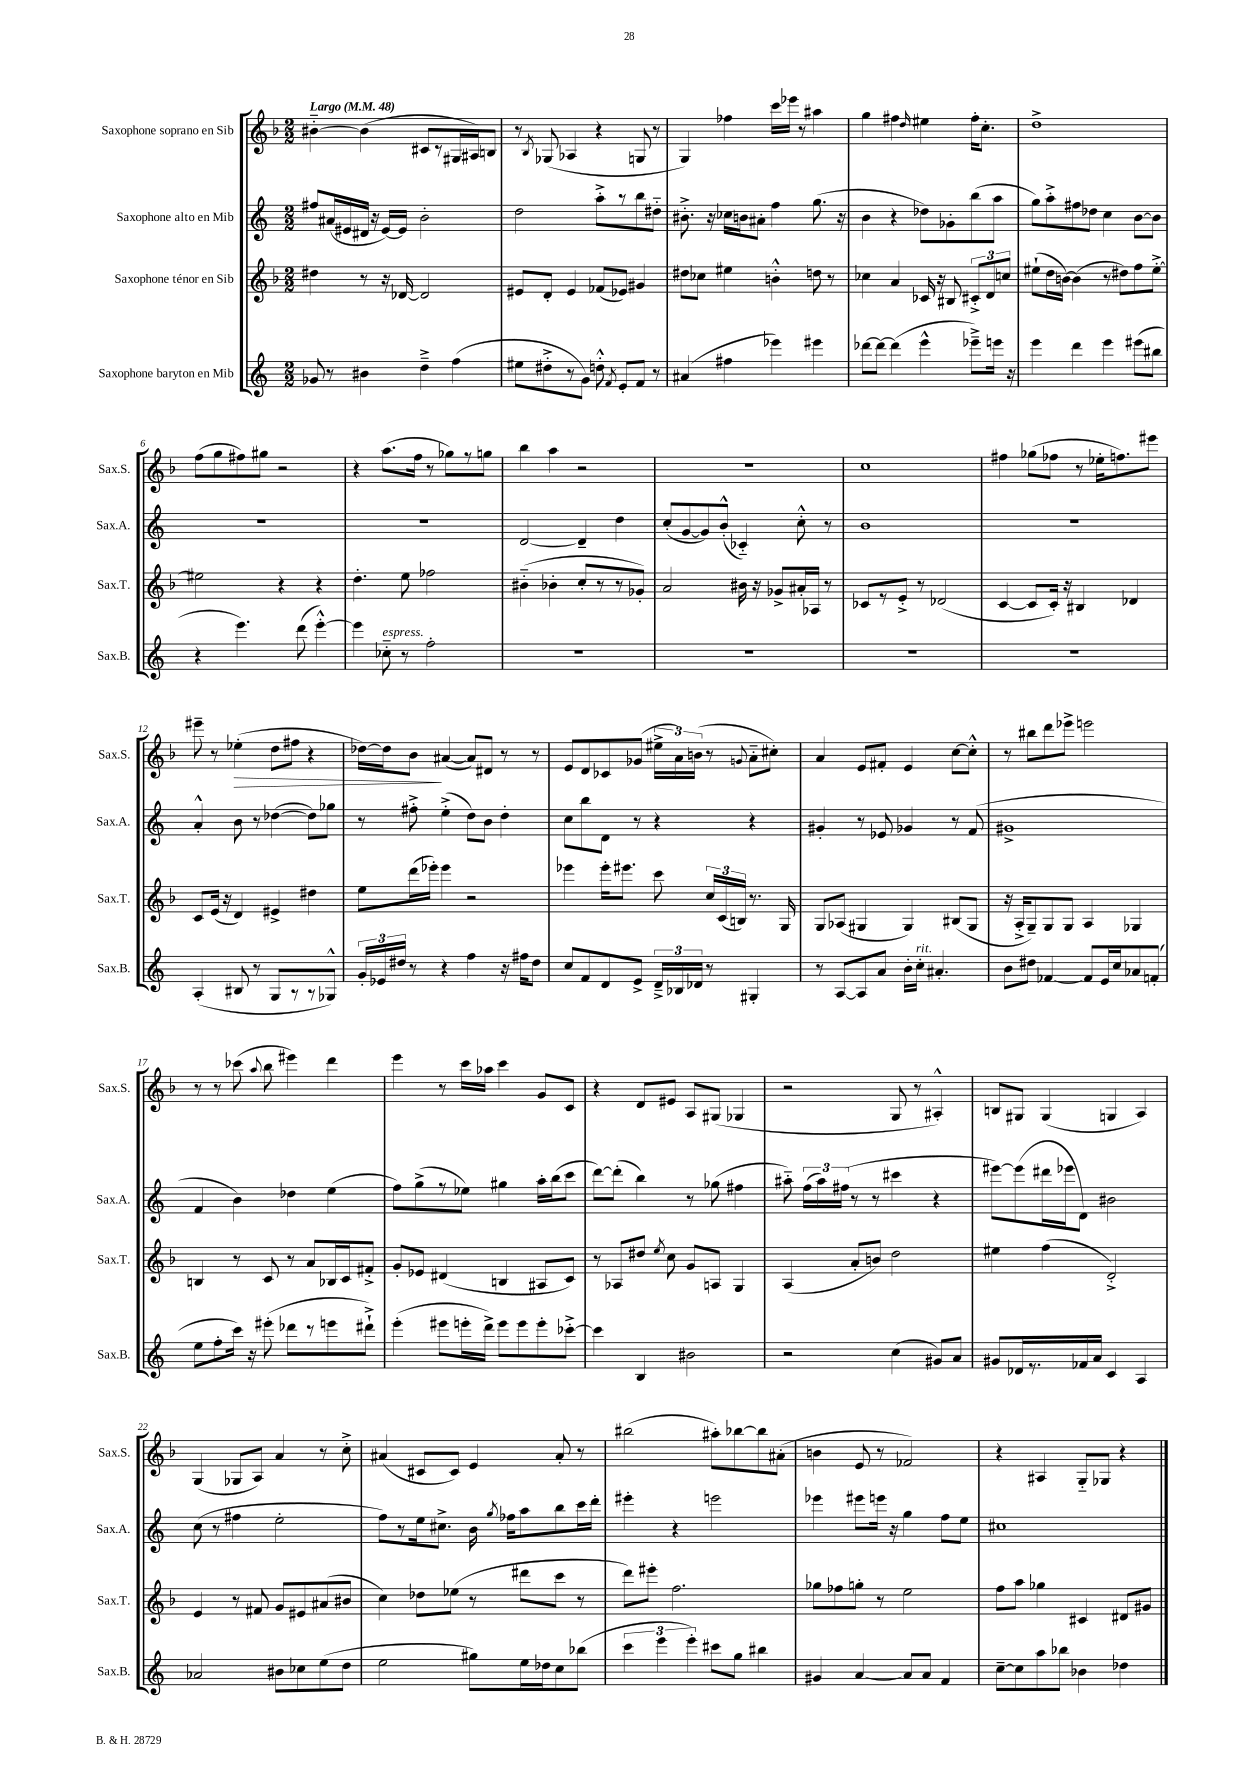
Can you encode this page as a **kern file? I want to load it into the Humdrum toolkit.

**kern	**kern	**kern	**kern
*staff4	*staff3	*staff2	*staff1
*clefG2	*clefG2	*clefG2	*clefG2
*k[]	*k[b-]	*k[]	*k[b-]
*M2/2	*M2/2	*M2/2	*M2/2
*MM48	*MM48	*MM48	*MM48
8g-	4dd#	8ff#	[4b#'~
8r	.	(16a#	.
.	.	16e#	.
4b#	8r	16d#	(4b#]
.	.	16r	.
.	16r	[16e#)	.
.	[16d-	16e#]	.
4dd~^	2d-]	2b'	8c#
.	.	.	8r
(4ff	.	.	16G#
.	.	.	16A#)
.	.	.	8B
=	=	=	=
8ee#	8e#	2dd	8r
.	.	.	8qB-
8dd#'^	8d'	.	(8G-
8r	4e#	.	4A-
8g)	.	.	.
8dd'^^	(8f-	8aa'^	4r
8qf	.	.	.
8e'	8e-)	8r	.
8f	4g#	8bb	8G
8r	.	8dd#'~	8r
=	=	=	=
(4a#	8dd#	8.b#'^	4G)
.	8cc-	.	.
.	.	16r	.
4ff#	4ee#	16cc-	4ff-
.	.	16b	.
.	.	8a#'	.
4eee-)	4b'^^	4ff	16ccc
.	.	.	16eee-
.	.	.	8r
4eee#	8dd	(8.gg	4aa#
.	8r	.	.
.	.	16r	.
=	=	=	=
[8ddd-	4cc-	4b	4gg
8ddd-_	.	.	.
(4ddd-]	4a	4r	4ff#
.	.	.	16qqdd
4eee^^	16c-	8dd-)	4ee#
.	16r	.	.
.	8B#	8g-'	.
8eee-~^)	12c#'^	(8bb	16ff#'
.	.	.	8.cc'
.	12d	.	.
16eee	.	8aa	.
.	12cc	.	.
16r	.	.	.
=	=	=	=
4eee	(8ee#`	8gg)	1dd^
.	16dd	8aa'^	.
.	[16b)	.	.
4ddd	(4b]	8ff#	.
.	.	8dd-	.
4eee	8r	4cc	.
.	8dd#)	.	.
(8eee#	8ff	[8b	.
8bb#	[8ee#'^	8b]	.
=	=	=	=
4r	2ee#]	1r	(8ff
.	.	.	8gg
4.eee)	.	.	8ff#)
.	.	.	8gg#
.	4r	.	2r
(8ddd	.	.	.
[4eee'^^)	4r	.	.
=	=	=	=
4eee]	4.dd'	1r	4r
8cc-'~	.	.	(8.aa
8r	8ee	.	.
.	.	.	16ff
2ff'	2ff-	.	8r
.	.	.	8gg-)
.	.	.	8r
.	.	.	8gg
=	=	=	=
1r	(4b#'~	[2d	4bb-
.	4b-'	.	4aa
.	8cc'	4d~]	2r
.	8r	.	.
.	8r	4dd	.
.	8g-')	.	.
=	=	=	=
1r	2a	(8cc'	1r
.	.	[8g	.
.	.	8g])	.
.	.	(8b'^^	.
.	16b#	4c-'~)	.
.	16r	.	.
.	8g-^	.	.
.	16a#'	8cc'^^	.
.	16A-	.	.
.	8r	8r	.
=	=	=	=
1r	8c-	1b	1cc
.	8r	.	.
.	8e'^	.	.
.	8r	.	.
.	(2d-	.	.
=	=	=	=
1r	[4c	1r	4ff#
.	8c]	.	(8gg-
.	16c')	.	8ff-
.	16r	.	.
.	4B#	.	8r
.	.	.	16ee-'
.	.	.	8.ff)
.	4d-	.	.
.	.	.	8eee#
=	=	=	=
(4A'	8c	4a'^^	8eee#~
.	(16e	.	8r
.	16r	.	.
8B#	4d)	8b	(4ee-'
8r	.	8r	.
8G	4e#^	([4dd-	8dd
8r	.	.	8ff#
8r	4dd#	8dd-])	4r
8G-^^)	.	8gg-	.
=	=	=	=
24g'	8ee	8r	[16dd-)
24e-	.	.	.
.	.	.	16dd-]
24dd#	.	.	.
8r	(16ddd	8ff#'^	8b-
.	16eee-')	.	.
4r	4eee-	(4ee'^	([4a#
4ff	2r	8dd)	8a#])
.	.	8b	8d#
16r	.	4dd'	8r
16ff#	.	.	.
8dd#	.	.	8r
=	=	=	=
8cc	4eee-	8cc	8e
8f	.	8bb	8d
8d	16eee-'	8d	8c-
.	8.eee#	.	.
8e^	.	8r	(8g-
24d~^	8ccc	4r	24ee#^
24B-	.	.	24a)
24d-	.	.	(24b
8r	24cc	.	8r
.	(24c	.	.
.	24B)	.	.
.	.	.	8qqg
4G#'	8.r	4r	8a'~
.	.	.	8cc#')
.	16G	.	.
=	=	=	=
8r	8G	4g#'	4a
[8A	(8A-	.	.
8A]	4G#	8r	8e
8a	.	8e-	8f#'
16b'	4G#)	4g-	4e
16cc'	.	.	.
4.a#'	.	.	.
.	(8B#	8r	[8cc
.	8G#	(8f	8cc'^^]
=	=	=	=
8b	16r	1g#^	8r
.	16A'^	.	.
8dd#	8G~)	.	8bb#
[4f-	8G	.	8ddd
.	8G	.	8eee-^
8f-]	4A	.	2eee
16e	.	.	.
16cc	.	.	.
8a-	4G-	.	.
(8f'	.	.	.
=	=	=	=
8ee	4B	4f	8r
8ff'	.	.	8r
16ccc)	8r	4b)	(8ccc-
16r	.	.	.
.	.	.	8qqaa
(8eee#'	8c	.	8bb-
8ddd-	8r	4dd-	4eee#)
8r	8a	.	.
8eee	16B-	(4ee	4ddd
.	16c	.	.
8ddd#`^)	8f#'^	.	.
=	=	=	=
(4eee'	8g'	8ff)	4eee
.	8e-	(8gg^	.
8eee#	(4d#	8r	8r
16eee'	.	8ee-)	16ccc
16ddd^)	.	.	16aa-
8eee	4B	4gg#	4ccc
8eee	.	.	.
8eee'	8A#	16aa'	8g
.	.	(16bb	.
[8ccc-'^	8c)	8ccc	8c
=	=	=	=
4ccc-]	8r	[8ddd)	4r
.	8A-	(8ddd']	.
4B	8dd#	4bb)	8d
.	8qee	.	.
.	8cc	.	8e#
2b#	8g	8r	8A
.	8A	(8gg-	(8G#
.	4G	4ff#	4G-
=	=	=	=
2r	(4A	8aa#'~)	2r
.	.	(24ff	.
.	.	24aa#)	.
.	.	(24ff#	.
.	8a'	8r	.
.	8b)	8r	.
(4cc	2dd	4ccc#	8G
.	.	.	8r
8g#)	.	4r	4A#'^^)
8a	.	.	.
=	=	=	=
8g#	4ee#	[8eee#)	8B
16d-	.	(8eee#]	8G#
8.r	.	.	.
.	(4ff	16ddd#	(4G#
.	.	16eee-	.
16f-	.	8d)	.
16a	.	.	.
4c	2d'^)	2b#	4G
4A	.	.	4A)
=	=	=	=
2a-	4e	(8cc	(4G
.	.	8r	.
.	8r	4ff#	8G-
.	8f#	.	8A)
8b#	8g	2ee'	4a
8cc-	8e#	.	.
(8ee	(8a#	.	8r
8dd	8b#	.	8cc'^
=	=	=	=
2ee	4cc)	8ff)	(4a#
.	.	8r	.
.	8dd-	16ee	8c#
.	.	8.cc#^	.
.	(8ee-	.	8c#)
8gg#)	8r	16b	4e
.	.	8qgg	.
.	.	16ff-	.
16ee	8ddd#	8aa	.
16dd-	.	.	.
8cc	8ccc	8bb	8a#'
(8bb-	8r	16ccc	8r
.	.	16ddd'	.
=	=	=	=
6ccc	8ddd)	4eee#'	(2bb#
.	8eee#'	.	.
6eee	.	.	.
.	2.ff	4r	.
6eee')	.	.	.
8ccc#	.	2eee	8aa#')
8gg	.	.	[8bb-
4bb#	.	.	8bb-]
.	.	.	(8a#'
=	=	=	=
4g#	8gg-	4eee-	4b
.	8ff-	.	.
[4a	8gg'	8eee#	8e
.	8r	16eee	8r
.	.	16r	.
8a]	2ee	4gg	2f-)
8a	.	.	.
4f	.	8ff	.
.	.	8ee	.
=	=	=	=
[8cc~	8ff	1cc#	4r
8cc]	8aa	.	.
8aa	4gg-	.	4A#
8bb-	.	.	.
4b-	4c#	.	8G'~
.	.	.	8G-
4dd-	8d#	.	4r
.	8g#	.	.
==	==	==	==
*-	*-	*-	*-
